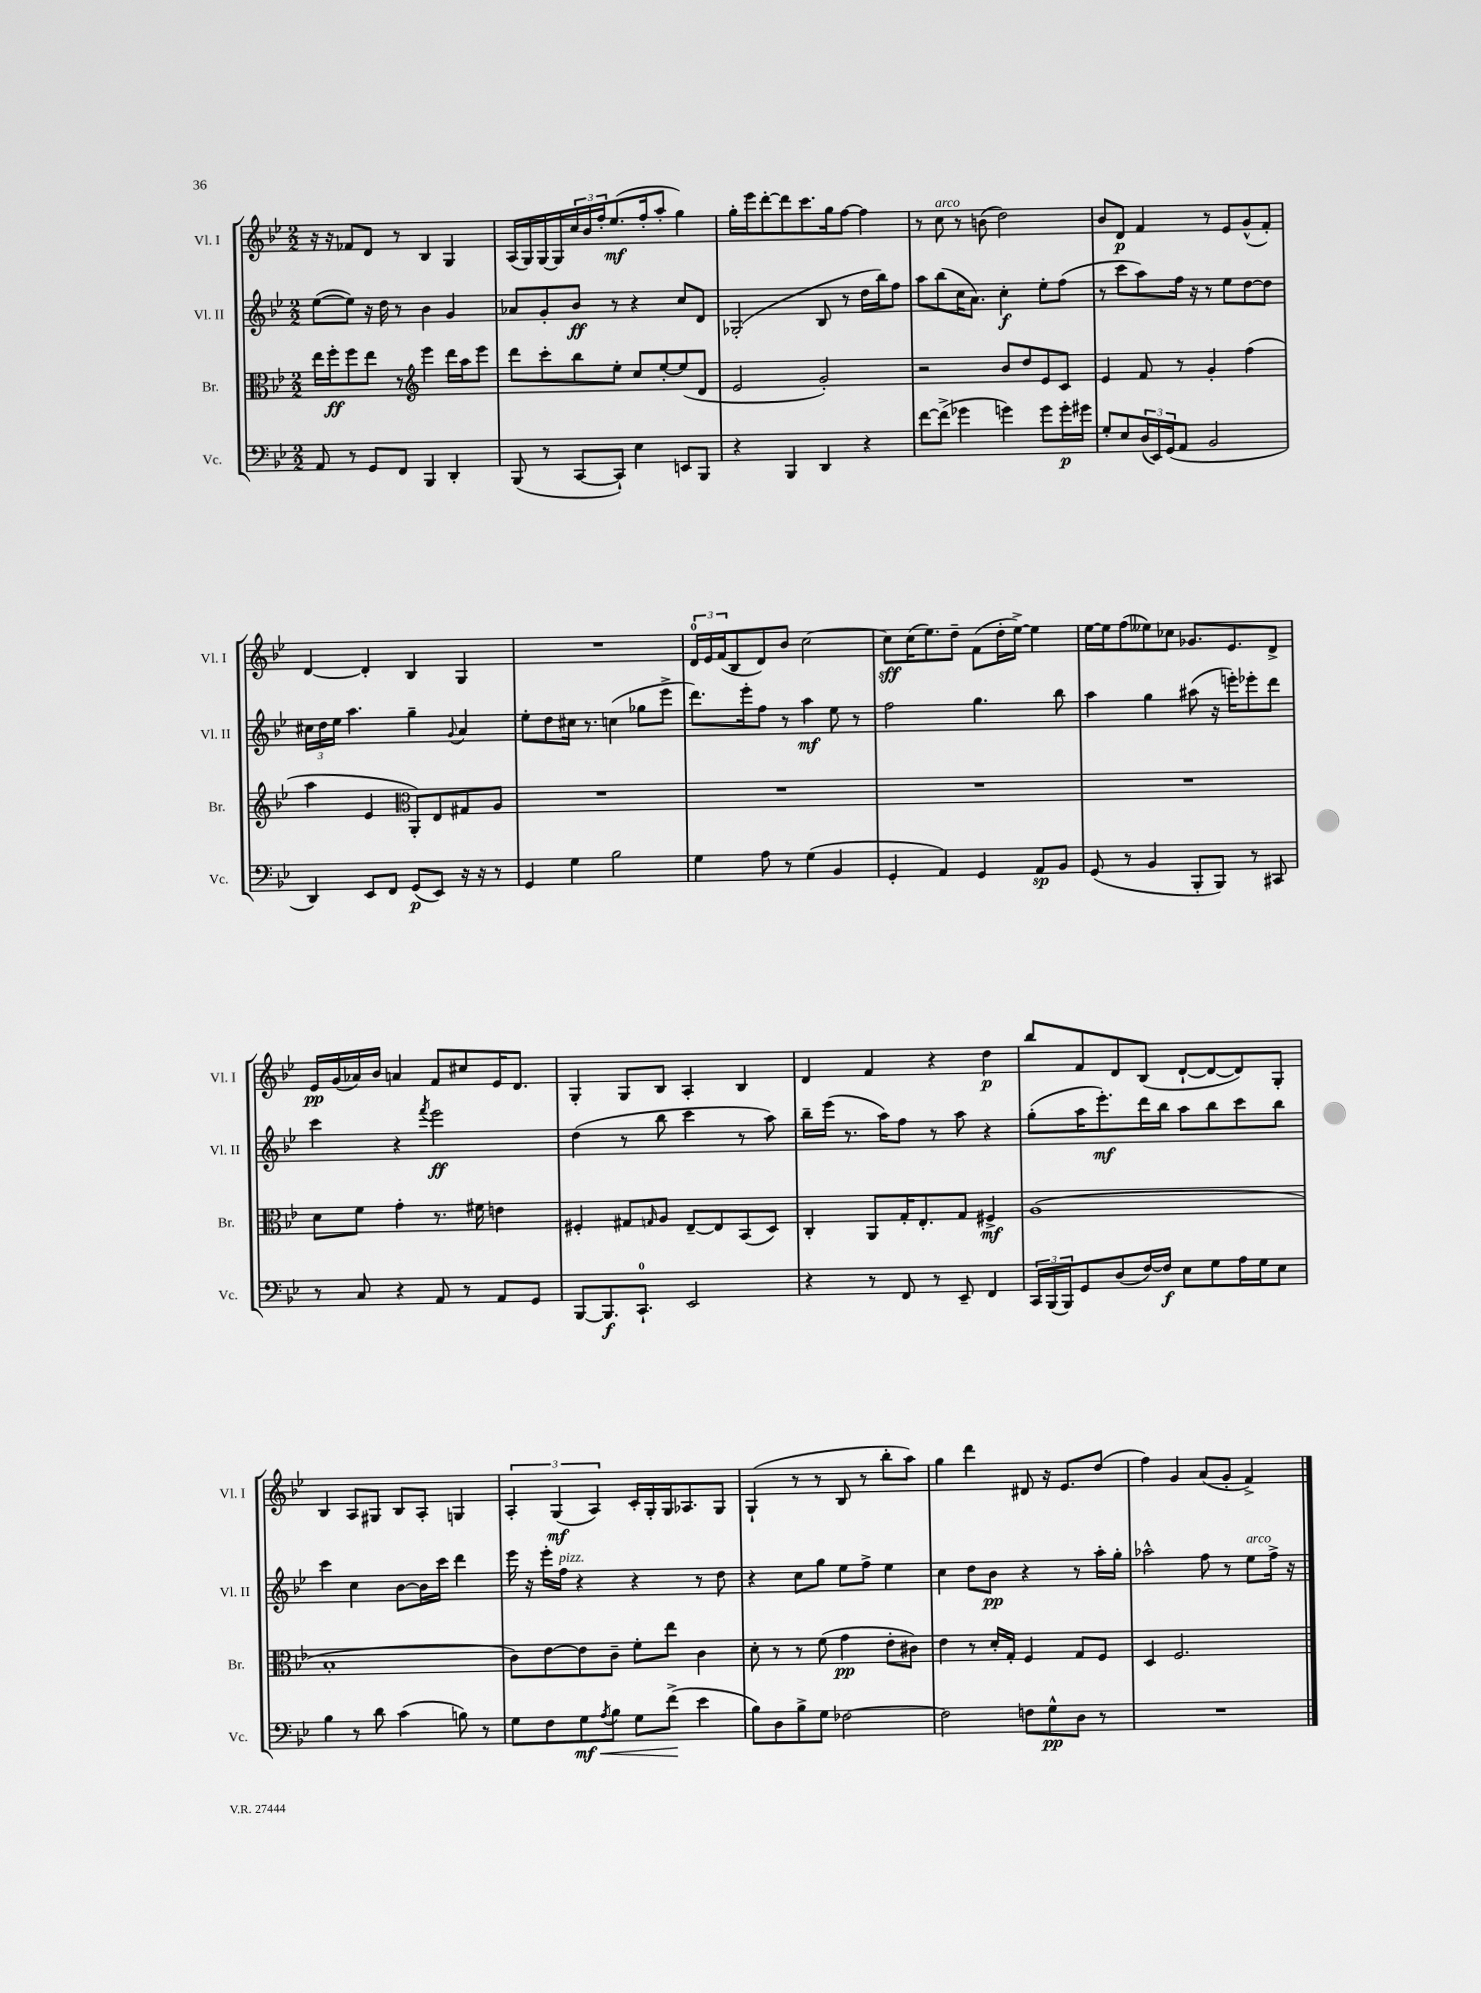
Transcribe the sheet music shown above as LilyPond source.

<<
\new StaffGroup <<
\new Staff = "s0" \with { instrumentName = "Vl. I" shortInstrumentName = "Vl. I" } {
    \clef treble \key bes \major \numericTimeSignature \time 2/2
    r16 r16 fes'8 d'8 r8 bes4 g4 |
    a16( g16) g16~ g16 \tuplet 3/2 { c''16 bes'16 f''16-. } ees''8.\mf( f''16-. a''8-. g''4) |
    g''16-. ees'''16 d'''8~-. d'''8 c'''8. g''16 f''8~ f''4 |
    r8 c''8^\markup { \italic "arco" } r8 b'8( d''2) |
    bes'8 d'8\p f'4 r8 ees'8 g'8-^( f'8-.) |
    d'4~ d'4-. bes4 g4 |
    R1 |
    \tuplet 3/2 { d'16-0 ees'16 f'16( } bes8 d'8) bes'8 c''2~ |
    c''8\sff c''16( ees''8.) d''8-- f'8( d''16-. ees''16~->) ees''4 |
    ees''16~ ees''16 f''8( eeses''8) ces''8 ges'8. ees'8. d'8-> |
    ees'16\pp g'16( aes'16) bes'16 a'4 f'8 cis''8 ees'16 d'8. |
    g4-. g8 bes8 a4-. bes4 |
    d'4 f'4 r4 d''4\p |
    bes''8 f'8 d'8 bes8( d'8~-! d'8~ d'8) g8-. |
    bes4 a8 gis8 bes8 a8-. g4 |
    \tuplet 3/2 { a4-. g4\mf( a4) } c'16-. g16-. g16 aes8. g8 |
    g4-!( r8 r8 bes8 r8 bes''8-. a''8) |
    g''4 d'''4 dis'8 r16 ees'8. d''8( |
    f''4) g'4 a'8( g'8-. f'4->) \bar "|." |
}
\new Staff = "s1" \with { instrumentName = "Vl. II" shortInstrumentName = "Vl. II" } {
    \clef treble \key bes \major \numericTimeSignature \time 2/2
    ees''8~( ees''8) r16 d''16 r8 bes'4 g'4 |
    aes'8 g'8-. bes'8\ff r8 r4 c''8 d'8 |
    ges2-.( bes8 r8 d''16 bes''16) f''8 |
    a''8 bes''8( c''16 a'8.) c''4-.\f ees''8-. f''8( |
    r8 c'''8 a''8) f''16 r16 r8 ees''8 d''8~ d''8 |
    \tuplet 3/2 { cis''16 d''16 ees''16 } a''4. g''4-- \appoggiatura { g'8 } a'4 |
    ees''8-. d''8 cis''16 r8. c''4( ges''8 ees'''8-> |
    d'''8.) ees'''16-. f''8 r8 a''4\mf ees''8 r8 |
    f''2 g''4. bes''8 |
    a''4 g''4 ais''8( r16 e'''16-.) ees'''8-. d'''8 |
    c'''4 r4 \acciaccatura { f'''8 } ees'''2\ff |
    d''4( r8 bes''8 c'''4 r8 a''8) |
    bes''16-- ees'''16( r8. a''16) f''8 r8 a''8 r4 |
    g''8-.( a''16 ees'''8.-.\mf) d'''16 bes''16 a''8 bes''8 c'''8 bes''8 |
    c'''4 c''4 bes'8~ bes'16 c'''16 d'''4 |
    ees'''16 r16 ees'''16-. f''16^\markup { \italic "pizz." } r4 r4 r8 d''8 |
    r4 c''8 g''8 ees''8 f''8-> ees''4 |
    c''4 d''8 bes'8\pp r4 r8 a''16-. g''16-. |
    aes''2-^ f''8 r8 ees''8^\markup { \italic "arco" } f''16-> r16 \bar "|." |
}
\new Staff = "s2" \with { instrumentName = "Br." shortInstrumentName = "Br." } {
    \clef alto \key bes \major \numericTimeSignature \time 2/2
    ees''16 f''16-.\ff f''8 ees''8 r8 \clef treble ees'''4 d'''16 a''16 ees'''8 |
    d'''8 c'''8-. bes''8 ees''8-. c''8 ees''8~-. ees''8( d'8 |
    ees'2 g'2-.) |
    r2 bes'8 d''8 ees'8 c'8 |
    ees'4 f'8 r8 g'4-. f''4( |
    a''4 ees'4 \clef alto a,8-.) ees8 gis8 a8 |
    R1 |
    R1 |
    R1 |
    R1 |
    d'8 f'8 g'4-. r8. fis'16 e'4 |
    fis4-. gis8 \grace { g16 } a8 ees8~-- ees8 bes,8( d8) |
    c4-. a,8 g16-. ees8.-. g8 fis4->\mf |
    a1( |
    bes1-. |
    c'8) ees'8~ ees'8 c'8-- f'8-. ees''8 c'4 |
    d'8-. r8 r8 f'8( g'4\pp ees'8-. cis'8) |
    ees'4 r8 d'16-. g16-. f4 g8 f8 |
    d4 f2. \bar "|." |
}
\new Staff = "s3" \with { instrumentName = "Vc." shortInstrumentName = "Vc." } {
    \clef bass \key bes \major \numericTimeSignature \time 2/2
    a,8 r8 g,8 f,8 bes,,4 d,4-. |
    bes,,8( r8 c,8~ c,8-!) ees4 e,8 bes,,8 |
    r4 bes,,4 d,4 r4 |
    f'8~ f'8->( ges'4 g'4) g'8 g'16-.\p gis'16 |
    g8-. ees8 \tuplet 3/2 { d16( ees,16) g,16( } a,8 bes,2 |
    d,4) ees,8 f,8 g,8\p( ees,8) r16 r16 r8 |
    g,4 g4 bes2 |
    g4 a8 r8 g4( bes,4 |
    g,4-. a,4) g,4 a,8\sp bes,8 |
    g,8( r8 bes,4 bes,,8-. bes,,8) r8 cis,8 |
    r8 c8 r4 a,8 r8 a,8 g,8 |
    bes,,8~ bes,,8.\f c,8.-0-! ees,2 |
    r4 r8 f,8 r8 ees,8-- f,4 |
    \tuplet 3/2 { c,16 bes,,16( bes,,16) } g,8 d8( f16~) f16\f ees8 g8 a16 g16 ees8 |
    bes4 r8 d'8 c'4( b8) r8 |
    g8 f8 g8\mf\< \acciaccatura { a8 } bes8 g8 f'8->\!( ees'4 |
    bes8) d8 bes8-> g8 fes2~ |
    fes2 f8 g8-^\pp d8 r8 |
    R1 \bar "|." |
}
>>
>>
\layout { \context { \Score \remove "Bar_number_engraver" } }
